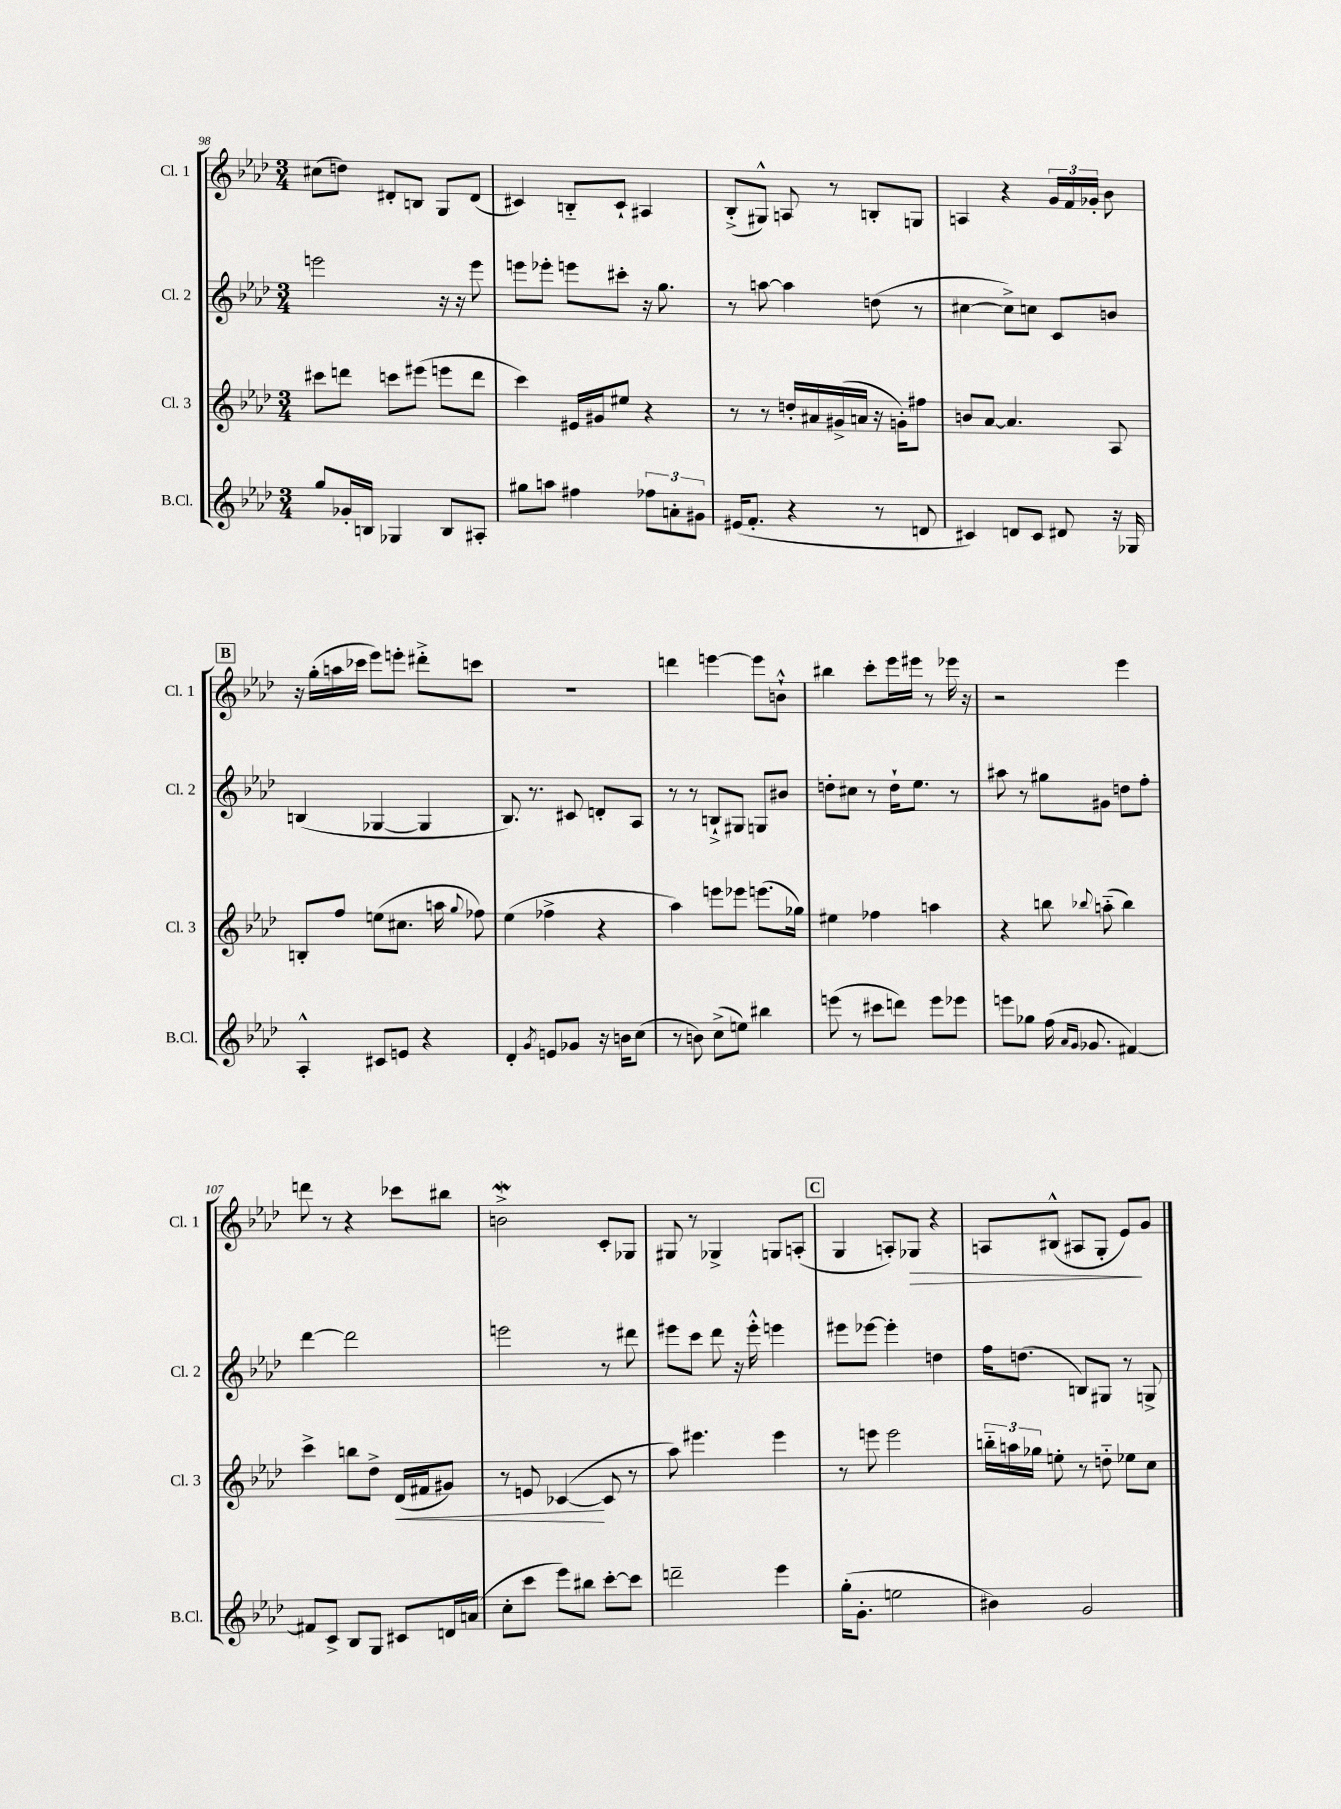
<<
\new StaffGroup <<
\new Staff = "s0" \with { instrumentName = "Cl. 1" shortInstrumentName = "Cl. 1" } {
    \clef treble \key aes \major \numericTimeSignature \time 3/4
    \autoBeamOff cis''8[( d''8]) dis'8[-. b8] g8[ dis'8]( |
    cis'4) b8[-_ cis'8]-! ais4 |
    bes8[-.->( gis8]-^) a8 r8 b8[-. g8] |
    a4 r4 \tuplet 3/2 { g'16[ f'16 ges'16]-. } bes'8 |
    \mark \markup { \box "B" } r16 g''16[-.( a''16 ces'''16] ees'''8[) e'''8]-. dis'''8[-.-> c'''8] |
    R2. |
    d'''4 e'''4~ e'''8[ b'8]-!-^ |
    bis''4 c'''8[-. ees'''16 eis'''16] r8 ees'''16 r16 |
    r2 ees'''4 |
    d'''8 r8 r4 ces'''8[ bis''8] |
    b'2->\mordent c'8[-. ges8] |
    gis8 r8 ges4-> g8[ a8]-.( |
    \mark \markup { \box "C" } g4 a8[-.) ges8]\> r4 |
    a8[ bis8]-^( ais8[ g8]-. ees'8[\!) g'8] \bar "|." |
}
\new Staff = "s1" \with { instrumentName = "Cl. 2" shortInstrumentName = "Cl. 2" } {
    \clef treble \key aes \major \numericTimeSignature \time 3/4
    \autoBeamOff e'''2 r16 r16 e'''8 |
    e'''8[ ees'''8]-. e'''8[ cis'''8]-. r16 g''8. |
    r8 a''8~ a''4 d''8( r8 |
    cis''4~ cis''8[->) c''8] c'8[ b'8] |
    \mark \markup { \box "B" } b4( ges4~ ges4 |
    bes8.) r8. cis'8 d'8[-. aes8] |
    r8 r8 b8[-!-> gis8] g8[ bis'8] |
    d''8[-. cis''8] r8 d''16[-! ees''8.] r8 |
    ais''8 r8 gis''8[ gis'8] d''8[ f''8]-. |
    des'''4~ des'''2 |
    e'''2 r8 dis'''8 |
    eis'''8[ c'''8] des'''8 r16 eis'''16-.-^ e'''4 |
    \mark \markup { \box "C" } eis'''8[ ees'''8]~ ees'''4-. d''4 |
    f''16[ d''8.]( b8[) gis8] r8 g8-> \bar "|." |
}
\new Staff = "s2" \with { instrumentName = "Cl. 3" shortInstrumentName = "Cl. 3" } {
    \clef treble \key aes \major \numericTimeSignature \time 3/4
    \autoBeamOff cis'''8[ d'''8] c'''8[ eis'''8]( e'''8[ d'''8] |
    c'''4) eis'16[ gis'16 eis''8] r4 |
    r8 r8 d''16[-. ais'16 gis'16->( a'16] r16 g'16[-.) fis''8] |
    b'8[ aes'8]~ aes'4. aes8 |
    \mark \markup { \box "B" } b8[-. f''8] e''8[( cis''8.] a''16 \appoggiatura { g''8 } fes''8) |
    ees''4( fes''4-> r4 |
    aes''4) e'''8[ ees'''8] e'''8.[( ges''16]) |
    eis''4 fes''4 a''4 |
    r4 b''8 \appoggiatura { bes''8 } a''8-_( bes''4) |
    c'''4-> b''8[ des''8]-> des'16[\<( fis'16 gis'8]) |
    r8 e'8 ces'4~\!( ces'8 r8 |
    aes''8) eis'''4. eis'''4 |
    \mark \markup { \box "C" } r8 e'''8 e'''2 |
    \tuplet 3/2 { b''16[-_ a''16 ges''16] } e''8-. r8 d''8-_ ees''8[ c''8] \bar "|." |
}
\new Staff = "s3" \with { instrumentName = "B.Cl." shortInstrumentName = "B.Cl." } {
    \clef treble \key aes \major \numericTimeSignature \time 3/4
    \autoBeamOff g''8[ ges'16-. b16] ges4 b8[ ais8]-. |
    gis''8[ a''8] fis''4 \tuplet 3/2 { fes''8[ a'8-. gis'8] } |
    eis'16[( f'8.]-. r4 r8 d'8 |
    cis'4) d'8[ cis'8] dis'8 r16 ges16 |
    \mark \markup { \box "B" } aes4-.-^ cis'8[ e'8] r4 |
    des'4-. \acciaccatura { g'8 } e'8[ ges'8] r16 b'16[ c''8]( |
    r8 b'8) c''8[->( e''8]) bis''4 |
    e'''8( r8 cis'''8[ d'''8]) e'''8[ ees'''8] |
    e'''8[ ges''8] f''16( \grace { aes'16[ g'16] } ges'8. fis'4~) |
    fis'8[ c'8]-> bes8[ g8] cis'8[ d'16 a'16]( |
    c''8[-. c'''8] ees'''8[) bis''8] c'''8[~-. c'''8] |
    d'''2-- ees'''4 |
    \mark \markup { \box "C" } g''16[-.( g'8.]-. e''2 |
    bis'4) g'2 \bar "|." |
}
>>
>>
\layout { \context { \Score currentBarNumber = #98 } }
